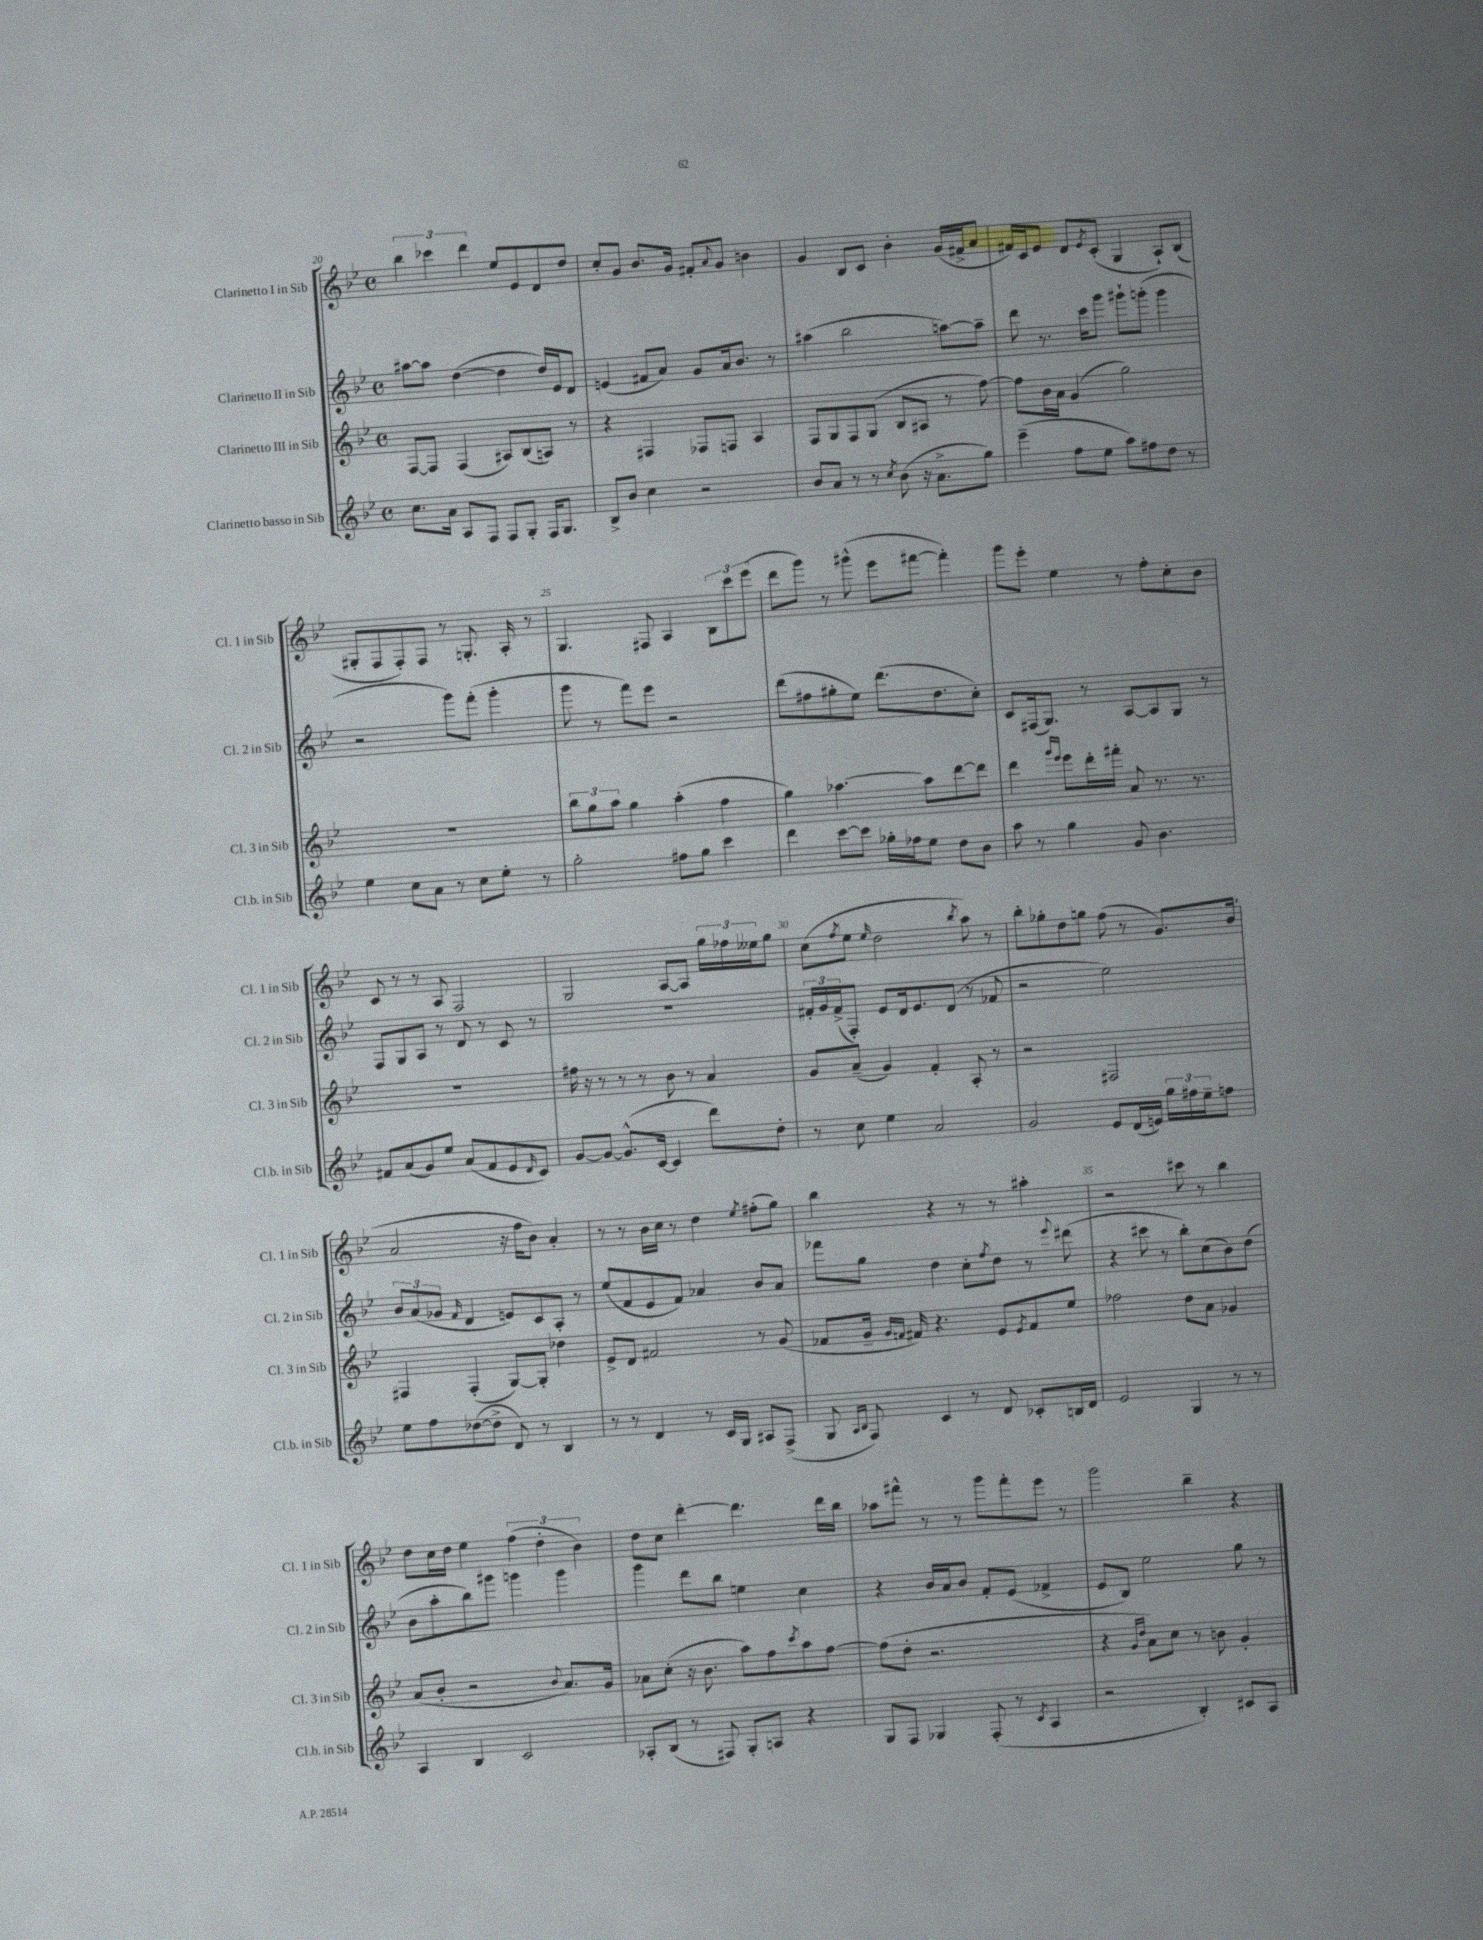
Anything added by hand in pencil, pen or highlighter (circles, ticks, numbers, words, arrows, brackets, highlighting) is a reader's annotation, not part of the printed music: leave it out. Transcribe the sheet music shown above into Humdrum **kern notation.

**kern	**kern	**kern	**kern
*staff4	*staff3	*staff2	*staff1
*clefG2	*clefG2	*clefG2	*clefG2
*k[b-e-]	*k[b-e-]	*k[b-e-]	*k[b-e-]
*M4/4	*M4/4	*M4/4	*M4/4
*met(c)	*met(c)	*met(c)	*met(c)
8.cc	[8F	[8aa#	6bb-
.	8F]	8aa#]	.
.	.	.	6ccc-
16a	.	.	.
8A	(4F	([4dd	.
.	.	.	6ddd
8F	.	.	.
8F	8A#)	4dd]	8ee-
8G'	(8B-	.	8e-
16F	8A)	16dd)	8d
8.G	.	16e-	.
.	8r	8d	8dd
=	=	=	=
8B-^	4r	(4e	8cc'
8b-	.	.	8g
4cc	4F#	8f#	8.b-
.	.	8a)	.
.	.	.	16g
2r	8F-	8g	8f#'
.	.	.	8qqa
.	8F	16a	8g
.	.	8.b-	.
.	4A	.	4b
.	.	8r	.
=	=	=	=
8b-	8F	(4aa#	4g
8a	8G	.	.
8r	8F	2bb-	8B-
8r	(8G	.	8c
8qcc	.	.	.
(8b-	8B-	.	4b-'
16r	8A#	.	.
8.a^	.	.	.
.	8r	[8aa)	(16g
.	.	.	16f#^
8gg)	[8ff)	8aa~]	8a
=	=	=	=
(4eee-~	8ff]	8ddd	16f#)
.	.	.	16c
.	16b-	8.r	8e-
.	16a	.	.
8ff	(4g	.	8d
.	.	16ccc	.
.	.	.	8qe-
8ee-	.	8ggg	(8c'
8aa)	2gg)	8ggg#`	4G
8ff#	.	(8ggg'	.
8dd	.	4ggg	8A`)
8r	.	.	(8B-
=	=	=	=
4ee-	1r	2r	8G#'
.	.	.	8F
8cc	.	.	8F')
8a	.	.	8F
8r	.	8ggg)	8r
8cc	.	(8fff'	8.G'
8ee-'	.	4ggg'	.
.	.	.	16A'
8r	.	.	8r
=	=	=	=
2gg'	12bb-	8ggg	4.G
.	12gg	.	.
.	.	8r	.
.	12aa	.	.
.	4gg	8fff)	.
.	.	8eee-	8F#
8ff#	(4aa'	2r	4A
8gg	.	.	.
4ccc	4ff	.	12B-
.	.	.	12ccc
.	.	.	(12eee-
=	=	=	=
4ddd	4gg)	(8ddd	8ddd
.	.	8ff#	8ggg)
[8ccc	[4.aa-	8gg#'	8r
8ccc]	.	8ee-)	(8ggg#^^
16gg-'	.	(8.ddd	8eee-
16ff-	.	.	.
8ee-	8aa-]	.	[8fff#
.	.	8.dd	.
8dd	[8ddd	.	4fff#'])
8b-	8ddd]	8cc')	.
=	=	=	=
8aa	4ddd	8c	8ggg
8r	.	(16F#	8eee-'
.	.	8.G)	.
.	16qqggg	.	.
.	16qqeee-	.	.
4gg	8eee-	.	4ee-
.	16ddd'	8r	.
.	16fff#'	.	.
8g	8a	[8A	8r
4.b-	8.r	8A]	8ff'
.	.	8G	8cc'
.	8.r	.	.
.	.	8r	8b-
=	=	=	=
8f#	1r	8F	8c
(8a	.	8G	8r
8g)	.	8A	8r
8ee-	.	8r	8A
(8a	.	8d	2F
8f#	.	8r	.
8e-	.	8c	.
16qqd	.	.	.
8c)	.	8r	.
=	=	=	=
[8g	16ff#	1r	2G
.	16r	.	.
8g_	8r	.	.
(8.g^^]	8r	.	.
.	8r	.	.
[16c	.	.	.
4c]	8b-	.	[8A
.	8r	.	8A]
8ddd)	4a	.	24gg
.	.	.	24ff-
.	.	.	24ee--
8dd'	.	.	8gg
=	=	=	=
8r	8g	24f#'	(8cc
.	.	24g	.
.	.	(24f#^	.
.	.	.	8qff
8cc	(8a~	8F')	8ee-
.	.	.	16qqee-
4ee-	4g)	8e-	2dd
.	.	16d	.
.	.	8.e-	.
2a	4f'	.	.
.	.	(8d	.
.	.	.	8qbb-
.	8A'	8r	8aa)
.	8r	8f-	8r
=	=	=	=
2g	2r	2r	8bb-'
.	.	.	8gg-'
.	.	.	8dd
.	.	.	8gg
8e-	2F#	2ee-)	(8ff
(16d	.	.	8r
16e)	.	.	.
24gg	.	.	8.g)
24ff#	.	.	.
24ee-~	.	.	.
8ff	.	.	.
.	.	.	(16b-
=	=	=	=
8ee-	4F#	12b-	2a
.	.	(12a	.
8ff	.	.	.
.	.	12g-	.
.	.	16qqf	.
([8dd-	(4F#'	4d	.
8dd-^]	.	.	.
8d)	[8G)	8e)	16r
.	.	.	16ff
8r	8G']	8c	8b-)
4B-	4dd-	8A'	4a'
.	.	8r	.
=	=	=	=
8r	8e-^	(8ee-	8r
8r	8d	8f	8r
4d	2f#	8e-	16b-
.	.	.	16cc
.	.	8f)	8r
8r	.	4a-	4dd
16c	.	.	.
16G	.	.	.
.	.	.	8qee-
8A#	8r	8b-	(8ff#'
(8F^	(8g	8a-	8gg)
=	=	=	=
8G	8f-	8fff-	4bb-
16qqA	.	.	.
16qqB-	.	.	.
8F)	16g~	8gg	.
.	16qqg	.	.
.	16qqf	.	.
.	16f#)	.	.
4c	4.r	4dd	4r
8r	.	8cc'	8r
.	.	8qff	.
8d	8e-	8dd	8r
.	8qe-	.	.
8c-'	8f#	8r	4aa#'
.	.	8qqeee-	.
16B	8ee-	(8ddd#	.
16d	.	.	.
=	=	=	=
2e-	2ff-	4r	2r
.	.	8ccc#	.
.	.	8r	.
4G	8dd	8bb-')	8ccc#
.	8a	(8cc	8r
8r	4g-	8b-)	4bb-
8r	.	(8dd	.
=	=	=	=
4A	(8a	8b-	8dd
.	8b-'	8aa'	16cc
.	.	.	16dd
4B-	2r	8bb-)	4ee-
.	.	8ggg#	.
2c	.	4ggg	(6ff
.	.	.	6dd'
.	8qqb-	.	.
.	8.a)	4ggg	.
.	.	.	6b-)
.	16g	.	.
=	=	=	=
8A-'	8a-	4ggg	8dd
(8B-	(8cc'	.	8cc
8r	16r	8ddd	[4ddd'
.	8.b-	.	.
8F#)	.	8bb-	.
8G'	8aa)	4ee	4.ddd]
8A	8ff	.	.
.	8qccc	.	.
4r	8aa	4cc	.
.	[8ff	.	16ddd
.	.	.	16bb-
=	=	=	=
8G	(8ff]	4r	8aa-
8F	8dd'	.	8fff#^^
4G-	2.r	16b-	8r
.	.	16a	.
.	.	8b-	8r
(8F'	.	8f'	8ggg
8r	.	(8e-	8fff#'
8qc	.	.	.
4A	.	4f-^	8eee-
.	.	.	8r
=	=	=	=
2r	4r	8e-	2ggg
.	.	8B-)	.
.	16qqg	.	.
.	16qqdd	.	.
.	8a)	2ee-	.
.	8cc	.	.
4B-')	8r	.	4bb-~
.	8b	.	.
8c#	4g'	8gg	4r
8A	.	8r	.
==	==	==	==
*-	*-	*-	*-
